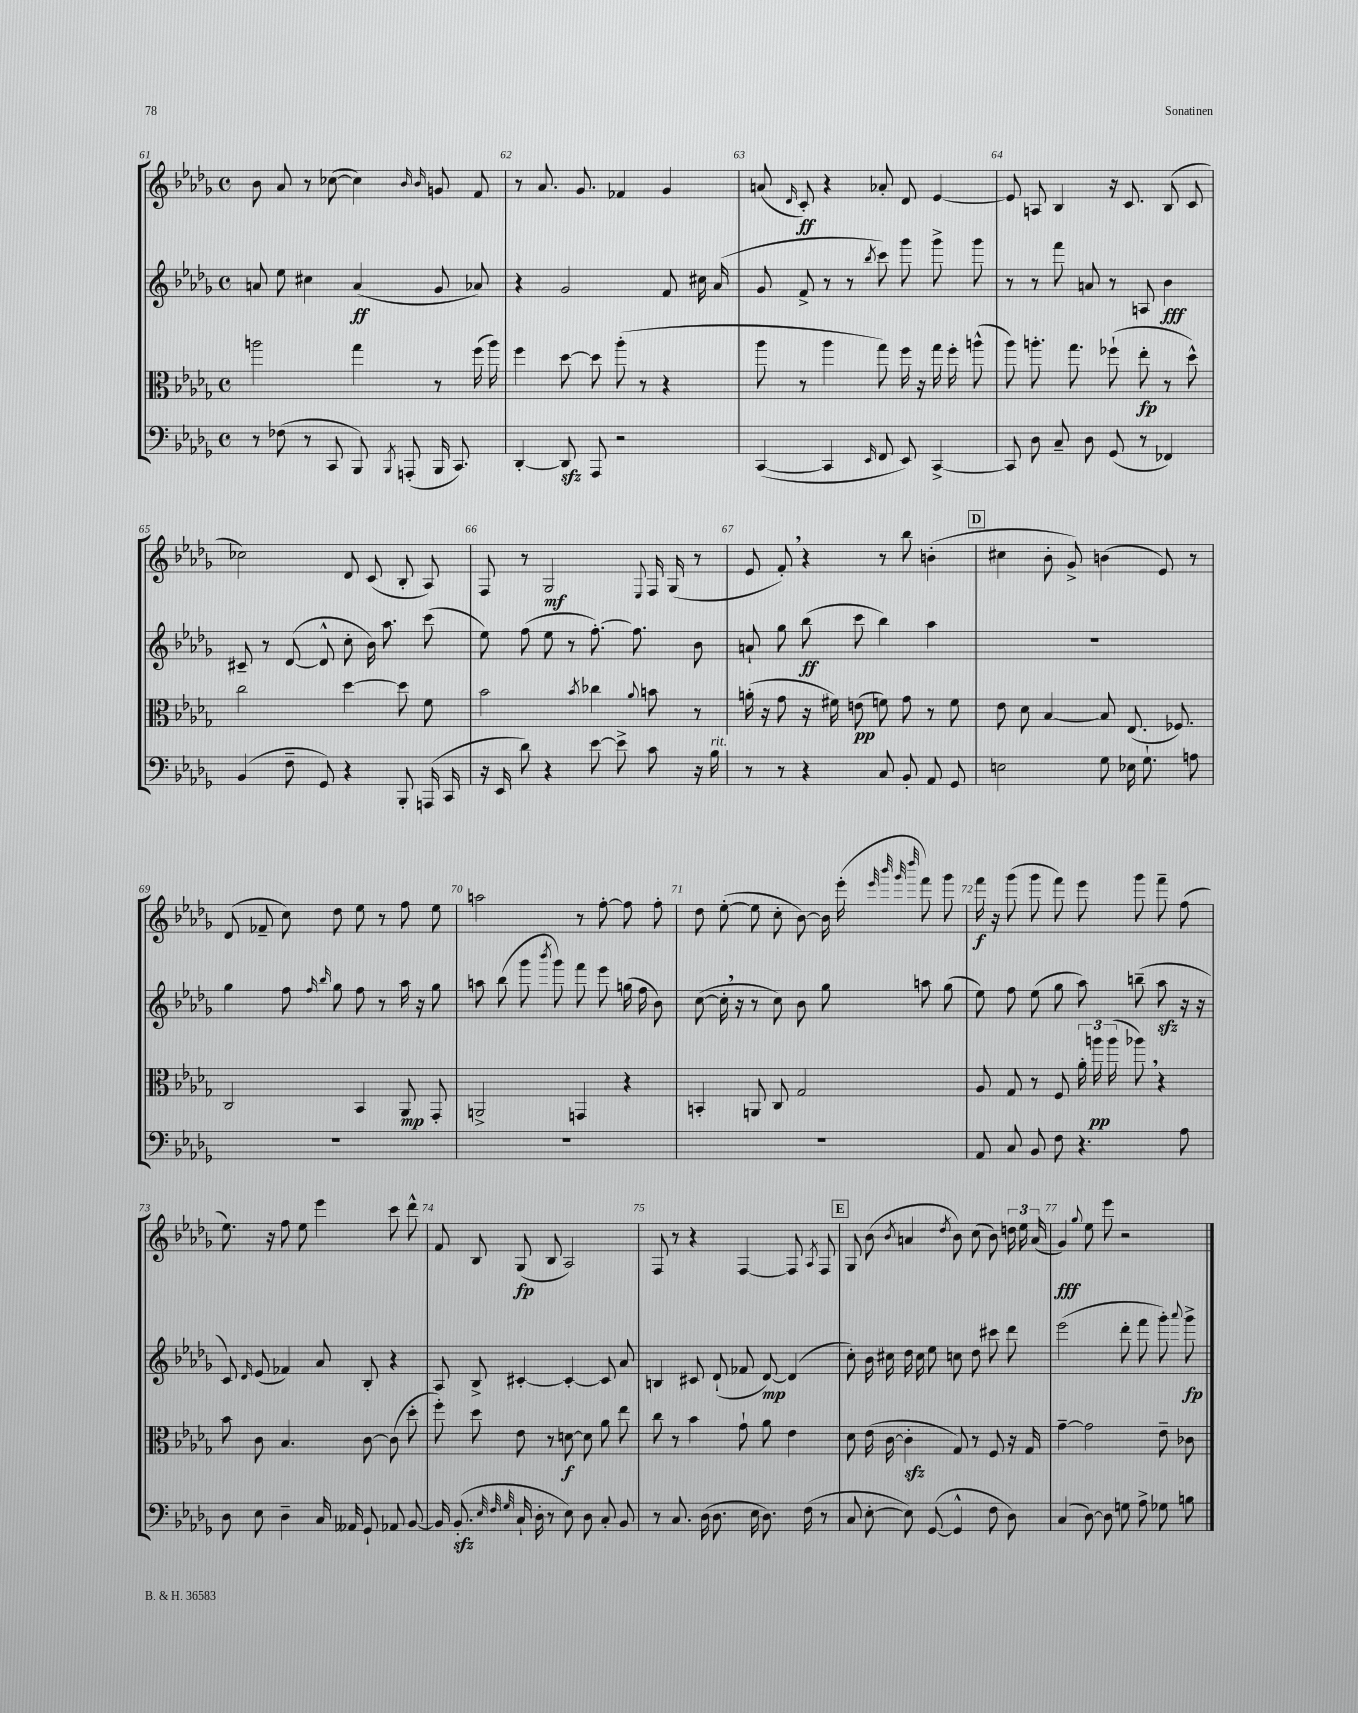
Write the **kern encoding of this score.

**kern	**kern	**dynam	**kern	**dynam	**kern	**dynam
*part4	*part3	*part3	*part2	*part2	*part1	*part1
*staff4	*staff3	*staff3	*staff2	*staff2	*staff1	*staff1
*clefF4	*clefC3	*	*clefG2	*	*clefG2	*
*k[b-e-a-d-g-]	*k[b-e-a-d-g-]	*	*k[b-e-a-d-g-]	*	*k[b-e-a-d-g-]	*
*M4/4	*M4/4	*	*M4/4	*	*M4/4	*
*met(c)	*met(c)	*	*met(c)	*	*met(c)	*
=61	=61	=61	=61	=61	=61	=61
8r	2aan\	.	8an/	.	8b-\	.
(8F-X\	.	.	8ee-\	.	8a-/	.
8r	.	.	4cc#X\	.	8r	.
8CC/	.	.	.	.	([8cc-X\	.
8BBB-/)	4gg-\	.	(4a/	ff	4cc-\])	.
8qBBB-/	.	.	.	.	.	.
(8AAAn'/	.	.	.	.	.	.
.	.	.	.	.	16qqb-/	.
.	.	.	.	.	16qqb-/	.
16BBB-/	8r	.	8g-/	.	8gn/	.
8.CC/)	.	.	.	.	.	.
.	(16ff\	.	8a-X/)	.	8f/	.
.	16aa\)	.	.	.	.	.
=62	=62	=62	=62	=62	=62	=62
[4DD-'/	4ff\	.	4r	.	8r	.
.	.	.	.	.	8.a-/	.
8DD-zz/]	[8dd-\	.	2g-/	.	.	.
.	.	.	.	.	8.g-/	.
8AAA-/	8dd-\]	.	.	.	.	.
2r	(8aa-'\	.	.	.	4f-X/	.
.	8r	.	.	.	.	.
.	4r	.	8f/	.	4g-/	.
.	.	.	16cc#X\	.	.	.
.	.	.	(16a-/	.	.	.
=63	=63	=63	=63	=63	=63	=63
([4CC/	8aa-\	.	8g-/	.	(8an/	.
.	.	.	.	.	16qqd-/	.
.	8r	.	8f^/	.	8c'/)	ff
4CC/]	4aa-\	.	8r	.	4r	.
.	.	.	8r	.	.	.
16qqEE-/	.	.	8qbb-/	.	.	.
8FF/	8gg-\)	.	8ccc\)	.	8a-X'/	.
8EE-/)	16ff\	.	8ggg-\	.	8d-/	.
.	16r	.	.	.	.	.
[4CC^/	16gg-\	.	8ggg-^\	.	[4e-/	.
.	16ff'\	.	.	.	.	.
.	(8aan^^\	.	8ggg-\	.	.	.
=64	=64	=64	=64	=64	=64	=64
8CC/]	8aa-\)	.	8r	.	8e-/]	.
8D-\	8.aan'\	.	8r	.	8An/	.
8C~/	.	.	8fff\	.	4B-/	.
.	8.gg-\	.	.	.	.	.
8D-\	.	.	8an/	.	.	.
(8GG-/	(8ff-X`\	.	8r	.	16r	.
.	.	.	.	.	8.c/	.
8r	8ee-'\	fp	8An/	.	.	.
4FF-X/)	8r	.	4b-\	fff	(8B-/	.
.	8dd-^^\)	.	.	.	8c/	.
!!LO:LB:g=z
=65	=65	=65	=65	=65	=65	=65
(4BB-/	2cc\	.	8c#X~/	.	2cc-X\)	.
.	.	.	8r	.	.	.
8F~\	.	.	([8d-/	.	.	.
8GG-/)	.	.	8d-^^/]	.	.	.
4r	[4dd-\	.	8cc'\	.	8d-/	.
.	.	.	16b-\)	.	(8c/	.
.	.	.	8.aa-\	.	.	.
8BBB-'/	8dd-\]	.	.	.	8B-'/	.
(16AAAn/	8f\	.	(8ccc\	.	8A-/)	.
16CC/	.	.	.	.	.	.
=66	=66	=66	=66	=66	=66	=66
16r	2b-\	.	8ee-\)	.	8F/	.
16EE-/	.	.	.	.	.	.
8d-\)	.	.	(8ff\	.	8r	.
4r	.	.	8ee-\	.	2G-/	mf
.	.	.	8r	.	.	.
.	8qb-/	.	.	.	.	.
[8e-\	4cc-X\	.	[8.ff'\)	.	.	.
8e-^\]	.	.	.	.	.	.
.	.	.	8.ff\]	.	.	.
.	8qqa-/	.	.	.	8qqE-/	.
8c\	8bn\	.	.	.	16F/	.
.	.	.	.	.	(16G-/	.
16r	8r	.	8b-\	.	8r	.
!LO:TX:a:i:t=rit.	!	!	!	!	!	!
16B-\	.	.	.	.	.	.
=67	=67	=67	=67	=67	=67	=67
8r	(16an'\	.	8an`/	.	8e-/	.
.	16r	.	.	.	.	.
8r	8g-\	.	8gg-\	.	8f',/)	.
4r	16r	.	(8bb-\	ff	4r	.
.	16f#X\)	.	.	.	.	.
.	(8en\	pp	8ccc\	.	.	.
8C/	8fn\)	.	4bb-\)	.	8r	.
8BB-'/	8g-\	.	.	.	8bb-\	.
8AA-/	8r	.	4aa-\	.	(4bn'\	.
8GG-/	8f\	.	.	.	.	.
!!LO:REH:place=s1:t=D
=68	=68	=68	=68	=68	=68	=68
2En\	8e-\	.	1r	.	4cc#X\	.
.	8d-\	.	.	.	.	.
.	[4B-/	.	.	.	8b-'\	.
.	.	.	.	.	8g-^/)	.
8G-\	8B-/]	.	.	.	(4bn\	.
16E-X\	(8.E-/	.	.	.	.	.
8.G-`\	.	.	.	.	.	.
.	.	.	.	.	8e-/)	.
.	8.F-X/)	.	.	.	.	.
8An\	.	.	.	.	8r	.
!!LO:LB:g=z
=69	=69	=69	=69	=69	=69	=69
1r	2C/	.	4gg-\	.	(8d-/	.
.	.	.	.	.	8f-X~/	.
.	.	.	8ff\	.	8cc\)	.
.	.	.	16qqff/	.	.	.
.	.	.	16qqbb-/	.	.	.
.	.	.	8gg-\	.	8dd-\	.
.	4BB-/	.	8ff\	.	8ee-\	.
.	.	.	8r	.	8r	.
.	8AA-/	mp	16aa-\	.	8ff\	.
.	.	.	16r	.	.	.
.	8GG-'/	.	8gg-\	.	8ee-\	.
=70	=70	=70	=70	=70	=70	=70
1r	2AAn^/	.	8aan\	.	2aan\	.
.	.	.	(8bb-\	.	.	.
.	.	.	8ggg-\	.	.	.
.	.	.	8qbbb-/	.	.	.
.	.	.	8ggg-\)	.	.	.
.	4GGn/	.	8fff\	.	8r	.
.	.	.	8eee-\	.	[8ff'\	.
.	4r	.	(16ggn\	.	8ff\]	.
.	.	.	16ff\	.	.	.
.	.	.	8b-\)	.	8ff'\	.
=71	=71	=71	=71	=71	=71	=71
1r	4BBn'/	.	([8cc\	.	8dd-\	.
.	.	.	16cc',\]	.	([8ee-'\	.
.	.	.	16r	.	.	.
.	8AAn/	.	8r	.	8ee-\]	.
.	8C/	.	8cc\)	.	8cc'\	.
.	2G-/	.	8b-\	.	[8b-\)	.
.	.	.	8gg-\	.	16b-\]	.
.	.	.	.	.	(16eee-'\	.
.	.	.	.	.	32qqeee-/	.
.	.	.	.	.	32qqbbb-/	.
.	.	.	.	.	32qqggg-/	.
.	.	.	.	.	32qqdddd-/	.
.	.	.	8aan\	.	8fff\)	.
.	.	.	(8gg-\	.	8ggg-\	.
=72	=72	=72	=72	=72	=72	=72
8AA-/	8A-/	.	8ee-\)	.	16fff\	f
.	.	.	.	.	16r	.
8C/	8G-/	.	8ff\	.	(8ggg-\	.
8BB-/	8r	.	(8ee-\	.	8ggg-\	.
8F\	8F/	.	8gg-\	.	8fff\)	.
4.r	24a-'\	.	8aa-\)	.	8eee-\	.
.	24aan\	pp	.	.	.	.
.	(24aa\	.	.	.	.	.
.	8aa-X,\)	.	(8bbn~\	.	8ggg-\	.
.	4r	.	8aa-zz\	.	8fff~\	.
8A-\	.	.	16r	.	(8ff\	.
.	.	.	16r	.	.	.
!!LO:LB:g=z
=73	=73	=73	=73	=73	=73	=73
8D-\	8b-\	.	8c/)	.	8.ee-\)	.
.	.	.	16qqd-/	.	.	.
8E-\	8c\	.	(8e-/	.	.	.
.	.	.	.	.	16r	.
4D-~\	4.B-/	.	4f-X/)	.	8ff\	.
.	.	.	.	.	8ee-\	.
16C/	.	.	8a-/	.	4eee-\	.
16AA--X/	.	.	.	.	.	.
8GG-`/	[8c\	.	8B-'/	.	.	.
8AA-X/	(8c\]	.	4r	.	8ccc\	.
[8BB-/	8dd-'\	.	.	.	8ddd-^^\	.
=74	=74	=74	=74	=74	=74	=74
16BB-/]	8ff'\)	.	8A-/	.	8f/	.
(8.BB-zz'/	.	.	.	.	.	.
.	8dd-\	.	8B-^/	.	8B-/	.
32qqE-/	.	.	.	.	.	.
32qqF/	.	.	.	.	.	.
32qqG-/	.	.	.	.	.	.
16C`/	8e-\	.	[4c#X'/	.	(8G-/	fp
16D-'\	.	.	.	.	.	.
8r	8r	.	.	.	8B-/	.
8E-\)	[8dn\	f	4c#'/_	.	2A-/)	.
8D-\	8d\]	.	.	.	.	.
8C'/	8a-\	.	8c#/]	.	.	.
8BB-/	8ee-\	.	8a-/	.	.	.
=75	=75	=75	=75	=75	=75	=75
8r	8cc\	.	4Bn/	.	8F/	.
8.C/	8r	.	.	.	8r	.
.	4b-\	.	8c#X/	.	4r	.
(16D-\	.	.	.	.	.	.
8.D-\	.	.	(8d-`/	.	.	.
.	8g-`\	.	8f-X/	.	[4F/	.
16E-\	.	.	.	.	.	.
8.D-\)	8a-\	.	[8d-/)	mp	.	.
.	4e-\	.	(4d-/]	.	8F/]	.
(16F\	.	.	.	.	.	.
.	.	.	.	.	8qA-/	.
8r	.	.	.	.	8F/	.
!!LO:REH:place=s1:t=E
=76	=76	=76	=76	=76	=76	=76
8C/	8d-\	.	8cc'\)	.	8G-/	.
[8E-'\	(16e-\	.	16b-\	.	(8b-\	.
.	[16c\	.	16cc#X\	.	.	.
.	.	.	.	.	8qb-/	.
8E-\])	4czz'\]	.	16dd-\	.	4an/	.
.	.	.	16cc#\	.	.	.
([8GG-/	.	.	8ee-\	.	.	.
.	.	.	.	.	8qdd-/	.
4GG-^^/]	8G-/)	.	8ccn\	.	8b-\)	.
.	8r	.	8dd-\	.	(8cc\	.
8F\	8F/	.	8ccc#X\	.	8b-\)	.
8D-\)	16r	.	8ddd-\	.	24ddn\	.
.	.	.	.	.	24ee-\	.
.	16G-/	.	.	.	.	.
.	.	.	.	.	(24a/	.
=77	=77	=77	=77	=77	=77	=77
(4C/	[4g-~\	.	(2eee-\	.	4g-/)	fff
.	.	.	.	.	8qqgg-/	.
[8D-\)	2g-\]	.	.	.	8ee-\	.
8D-\]	.	.	.	.	8eee-\	.
8Gn\	.	.	8ddd-'\	.	2r	.
8A-^\	.	.	8fff\	.	.	.
8G-X\	8e-~\	.	8ggg-'\)	.	.	.
.	.	.	8qqaaa-/	.	.	.
8Bn\	8c-X\	.	8ggg-^\	fp	.	.
==	==	==	==	==	==	==
*-	*-	*-	*-	*-	*-	*-
